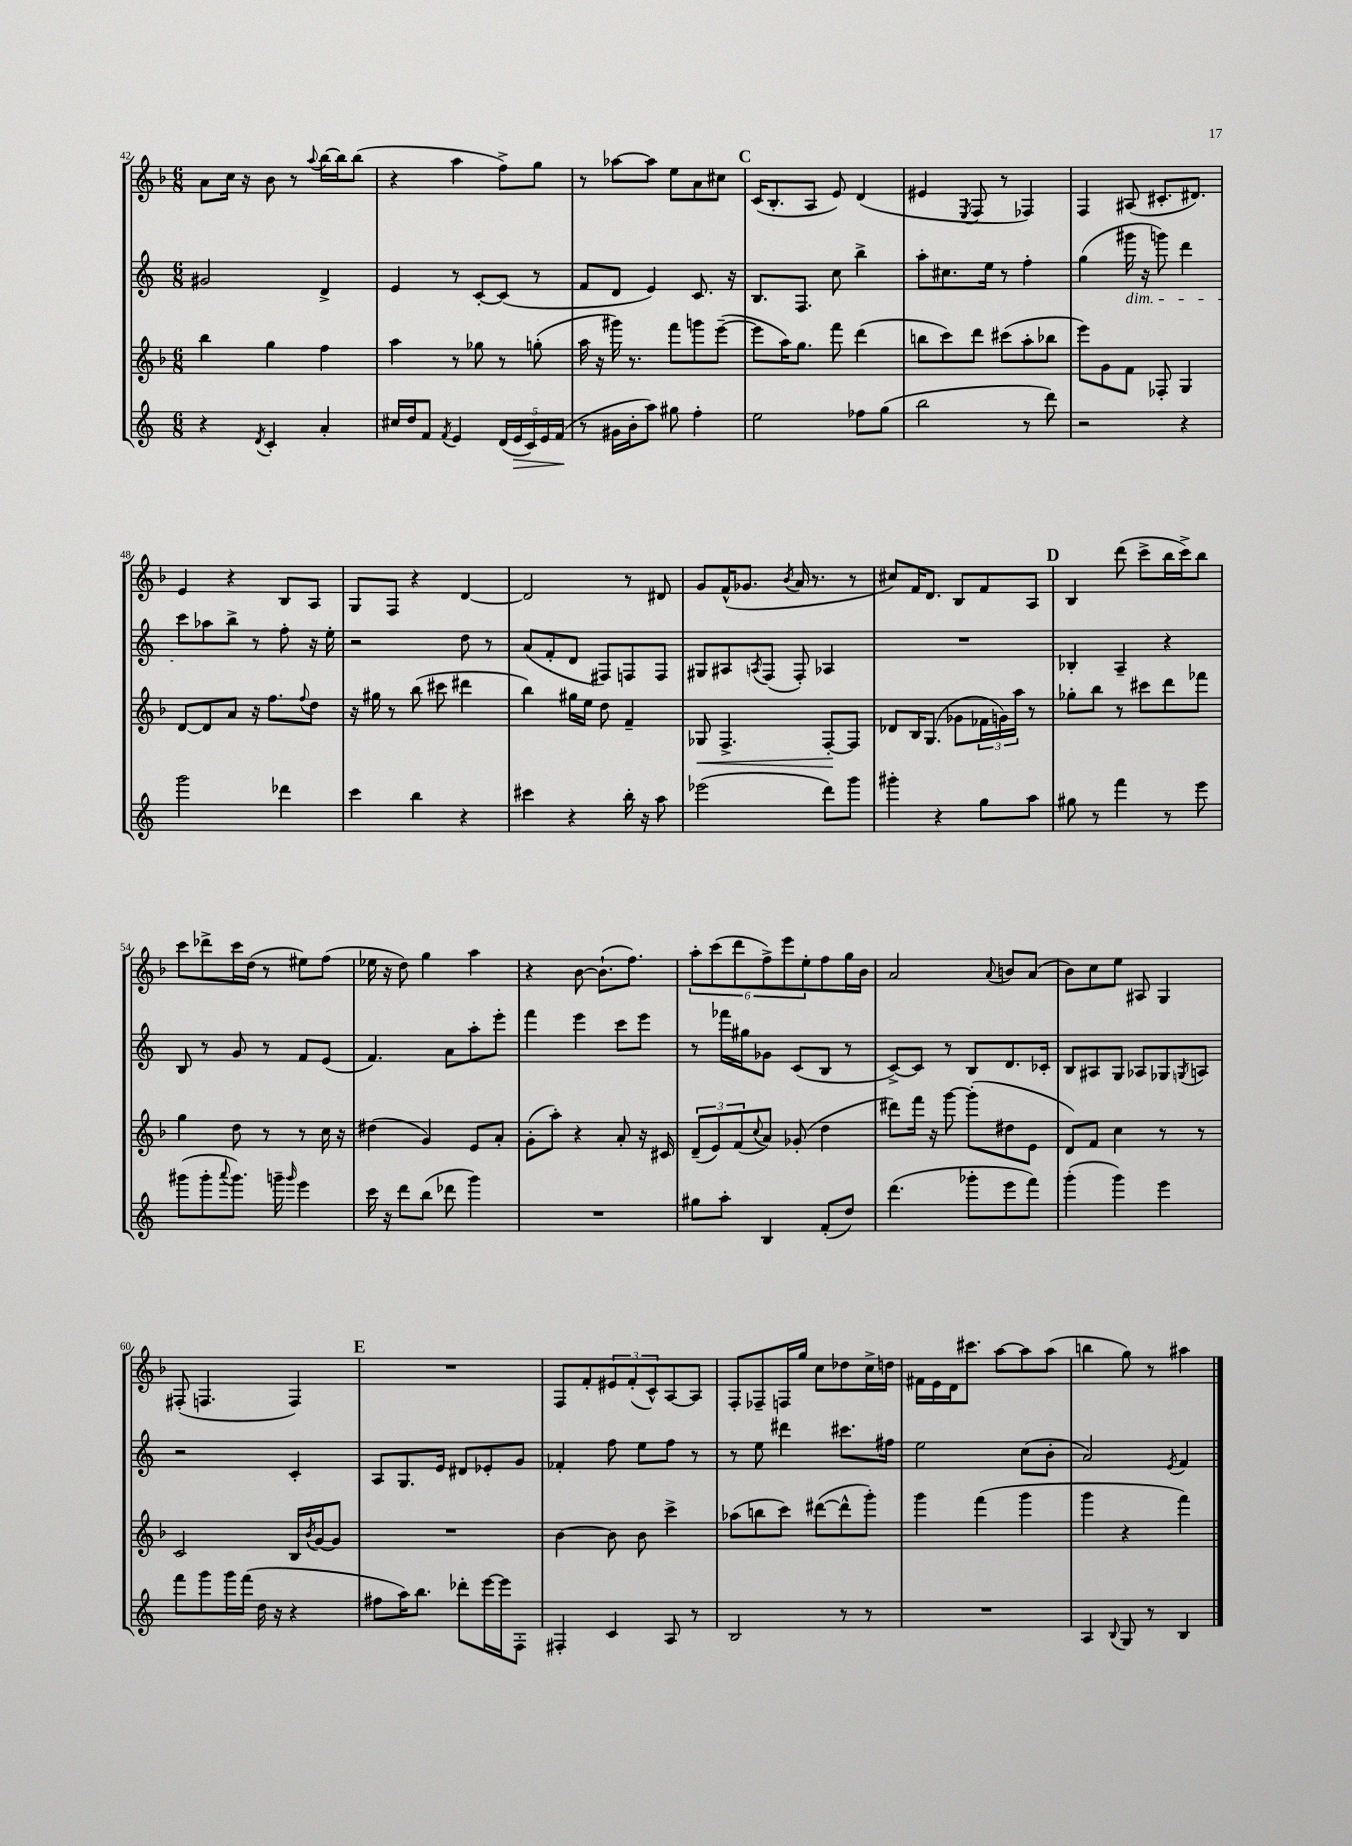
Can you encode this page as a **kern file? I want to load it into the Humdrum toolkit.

**kern	**dynam	**kern	**dynam	**kern	**kern
*part4	*part4	*part3	*part3	*part2	*part1
*staff4	*staff4	*staff3	*staff3	*staff2	*staff1
*clefG2	*	*clefG2	*	*clefG2	*clefG2
*k[]	*	*k[b-]	*	*k[]	*k[b-]
*M6/8	*	*M6/8	*	*M6/8	*M6/8
=42	=42	=42	=42	=42	=42
4r	.	4bb-\	.	2g#X/	8a\L
.	.	.	.	.	16cc\Jk
.	.	.	.	.	16r
8qd/	.	.	.	.	.
4c'/	.	4gg\	.	.	8b-\
.	.	.	.	.	8r
.	.	.	.	.	8qqaa/
4a'/	.	4ff\	.	4d^/	[16bb-\LL
.	.	.	.	.	16bb-\J]
.	.	.	.	.	(8bb-\J
=43	=43	=43	=43	=43	=43
16cc#X/LL	.	4aa\	.	4e/	4r
16dd/J	.	.	.	.	.
8f/J	.	.	.	.	.
8qf/	.	.	.	.	.
4e/	.	8r	.	8r	4aa\
.	.	8gg-X\	.	[8c'/L	.
(20d/LL	.	8r	.	(8c/J]	8ff^\L)
!	!LO:HP:b	!	!	!	!
20e/	>	.	.	.	.
20c/)	.	.	.	.	.
.	.	(8ggn'\	.	8r	8gg\J
20e/	.	.	.	.	.
(20f/JJ	.	.	.	.	.
.	]	.	.	.	.
=44	=44	=44	=44	=44	=44
8r	.	16aa\	.	8f/L	8r
.	.	16r	.	.	.
16g#X\LL	.	16ggg#X\)	.	8d/J	[8aa-X\L
16b'\J	.	8.r	.	.	.
8aa\J)	.	.	.	4e/)	8aa-\J]
8gg#X\	.	8fff\L	.	.	8ee\L
4ff'\	.	8gggn\	.	8.c/	8a\
.	.	([8eee~\J	.	.	8cc#X\J
.	.	.	.	16r	.
!!LO:REH:place=s1:t=C
=45	=45	=45	=45	=45	=45
2ee\	.	8eee\L]	.	8.B/L	(16c/KL
.	.	.	.	.	8.B-'/
.	.	16aa\K)	.	.	.
.	.	8.gg\J	.	8.F/J	.
.	.	.	.	.	8A/J
.	.	8fff\	.	8cc\	8e/)
8ff-X\L	.	(4ddd\	.	4bb^\	(4d/
(8gg\J	.	.	.	.	.
=46	=46	=46	=46	=46	=46
2bb\	.	8bbn\L	.	8aa'\L	4e#X/
.	.	8ccc\)	.	8.cc#X\	.
.	.	.	.	.	8qE/
.	.	8ddd\J	.	.	8F/
.	.	.	.	16ee\Jk	.
.	.	(8ccc#X\L	.	8r	8r
8r	.	8aa'\	.	4ff'\	4F-X/)
8ddd\)	.	8bb-X\J	.	.	.
=47	=47	=47	=47	=47	=47
2r	.	8eee\L)	.	(4gg\	4F/
.	.	8g\	.	.	.
!	!	!	!	!LO:TX:b:i:t=dim.	!
.	.	8f\J	.	16ggg#X\	(8A#X/
.	.	.	.	16r	.
.	.	8F-X'/	.	8gggn\)	8.c#X'/L
4r	.	4G/	.	4ddd\	.
.	.	.	.	.	8.d#X/J)
!!LO:LB:g=z
=48	=48	=48	=48	=48	=48
2ggg\	.	[8d/L	.	8ccc\L	4e/
.	.	8d/]	.	8aa-X\	.
.	.	8a/J	.	8bb^\J	4r
.	.	16r	.	8r	.
.	.	8.ff\L	.	.	.
4ddd-X\	.	.	.	8ff'\	8B-/L
.	.	8qqff/	.	.	.
.	.	8dd\J	.	16r	8A/J
.	.	.	.	16ee'\	.
=49	=49	=49	=49	=49	=49
4ccc\	.	16r	.	2r	8G/L
.	.	16gg#X\	.	.	.
.	.	8r	.	.	8F/J
4bb\	.	(8bb-\	.	.	4r
.	.	8ccc#X\	.	.	.
4r	.	4ddd#X\	.	8dd\	[4d/
.	.	.	.	8r	.
=50	=50	=50	=50	=50	=50
4ccc#X\	.	4bb-\)	.	(8a/L	2d/]
.	.	.	.	8f'/	.
4r	.	16gg#X\LL	.	8d/J	.
.	.	16ee\JJ	.	.	.
.	.	8dd\	.	8F#X/L)	.
16bb'\	.	4f~/	.	8Fn/	8r
16r	.	.	.	.	.
8aa\	.	.	.	8F/J	8d#X/
=51	=51	=51	=51	=51	=51
!	!	!	!LO:HP:b	!	!
(2eee-X\	.	8G-X/	<	8G#X/L	8g/L
.	.	4.F^/	.	8A#X/	(16f^^/K
.	.	.	.	.	8.g-X/J
.	.	.	.	8qAn/	.
.	.	.	.	(8F/J	.
.	.	.	.	.	8qb-/
.	.	.	.	8F'/)	16a/
.	.	.	.	.	8.r
8ddd\L)	.	[8F'/L	.	4A-X/	.
8ggg\J	.	8F/J]	[	.	8r
=52	=52	=52	=52	=52	=52
4ggg#X'\	.	8d-X/L	.	2.r	8cc#X/L)
.	.	16B-/K	.	.	16f/K
.	.	(8.G/J	.	.	8.d/J
4r	.	.	.	.	.
.	.	8g-X\L	.	.	8B-/L
8gg\L	.	24f-X\L	.	.	8f/
.	.	24gn\)	.	.	.
.	.	24aa\JJ	.	.	.
8aa\J	.	8r	.	.	8A/J
!!LO:REH:place=s1:t=D
=53	=53	=53	=53	=53	=53
8gg#X\	.	8gg-X'\L	.	4B-X'/	4B-/
8r	.	8bb-\J	.	.	.
4fff\	.	8r	.	4A~/	(8ddd\
.	.	8ccc#X\L	.	.	8ccc^\L
8r	.	8ddd\	.	4r	16bb-\L
.	.	.	.	.	16ccc^\J)
8eee\	.	8fff-X\J	.	.	8bb-\J
!!LO:LB:g=z
=54	=54	=54	=54	=54	=54
(8ggg#X\L	.	4gg\	.	8B/	8ccc\L
8ggg#'\	.	.	.	8r	8ddd-X^\
8qqaaa/	.	.	.	.	.
8.ggg#\J)	.	8dd\	.	8g/	16ccc\L
.	.	.	.	.	(16dd\JJ
.	.	8r	.	8r	8r
16gggn~\	.	.	.	.	.
16qqggg/	.	.	.	.	.
4eee\	.	8r	.	8f/L	8ee#X\L)
.	.	16cc\	.	(8e/J	(8ff\J
.	.	16r	.	.	.
=55	=55	=55	=55	=55	=55
16ccc\	.	(4dd#X\	.	4.f/)	16ee-X\
16r	.	.	.	.	16r
8ddd\L	.	.	.	.	8dd\)
(8bb\J	.	4g/)	.	.	4gg\
8ddd-X\	.	.	.	8a\L	.
4ggg\)	.	8e/L	.	8aa'\	4aa\
.	.	8a'/J	.	8eee'\J	.
=56	=56	=56	=56	=56	=56
2.r	.	(8g'\L	.	4fff\	4r
.	.	8aa'\J)	.	.	.
.	.	4r	.	4eee\	[8b-\
.	.	.	.	.	(8.b-`\L]
.	.	8a'/	.	8ccc\L	.
.	.	.	.	.	8.ff\J)
.	.	16r	.	8eee\J	.
.	.	16c#X/	.	.	.
=57	=57	=57	=57	=57	=57
8gg#X\L	.	(12d~/L	.	8r	12aa'\L
.	.	12e/)	.	.	(12ccc\
8aa'\J	.	.	.	16fff-X\LL	.
.	.	(12f/	.	.	12ddd\
.	.	.	.	16gg#X\J	.
.	.	8qqcc/	.	.	.
4B/	.	8a/J)	.	8g-X\J	12ff^\)
.	.	.	.	.	12eee\
.	.	(8g-X'/	.	(8c/L	.
.	.	.	.	.	12ee'\
(8f'/L	.	4dd\	.	8B/J	8ff\
8dd/J)	.	.	.	8r	16gg\L
.	.	.	.	.	16b-\JJ
=58	=58	=58	=58	=58	=58
(4.ddd\	.	8ddd#X\L)	.	[8c^/L)	2a/
.	.	16fff\Jk	.	8c/J]	.
.	.	16r	.	.	.
.	.	[8ggg\	.	8r	.
8ggg-X'\L	.	(8ggg'\L]	.	8B/L	.
.	.	.	.	.	8qqa/
8eee\	.	8dd#X\	.	8.d/	8bn/L
8fff\J)	.	8e\J	.	.	(8a/J
.	.	.	.	16c-X'/Jk	.
=59	=59	=59	=59	=59	=59
(4ggg'\	.	8d/L)	.	8B/L	8b-\L)
.	.	8f/J	.	8A#X/	8cc\
4ggg\)	.	4cc\	.	8G/J	8ee\J
.	.	.	.	8A-X/L	8A#X/
4eee\	.	8r	.	8G-X/	4G/
.	.	.	.	8qGn/	.
.	.	8r	.	8An/J	.
!!LO:LB:g=z
=60	=60	=60	=60	=60	=60
8fff\L	.	2c/	.	2r	(8F#X'/
8ggg\	.	.	.	.	4.Fn/
16ggg\L	.	.	.	.	.
(16fff\JJ	.	.	.	.	.
16dd\	.	.	.	.	.
16r	.	.	.	.	.
4r	.	16B-/LL	.	4c'/	4F/)
.	.	8qb-/	.	.	.
.	.	[16g/J	.	.	.
.	.	8g/J]	.	.	.
!!LO:REH:place=s1:t=E
=61	=61	=61	=61	=61	=61
8ff#X\L	.	2.r	.	8A/L	2.r
16aa\K)	.	.	.	8.G/	.
8.bb\J	.	.	.	.	.
.	.	.	.	16e/Jk	.
8ddd-X'\L	.	.	.	8d#X/L	.
[16eee\L	.	.	.	8e-X'/	.
16eee\J]	.	.	.	.	.
8F'\J	.	.	.	8g/J	.
=62	=62	=62	=62	=62	=62
4F#X'/	.	[4b-\	.	4f-X'/	8F/L
.	.	.	.	.	8f'/
4c/	.	8b-\]	.	8ff\	12e#X/
.	.	.	.	.	(12f'/
.	.	8b-\	.	8ee\L	.
.	.	.	.	.	12c^^/)
8A/	.	4ccc^\	.	8ff\J	[8A/
8r	.	.	.	8r	8A/J]
=63	=63	=63	=63	=63	=63
2B/	.	(8aa-X\L	.	8r	8F'/L
.	.	8bbn\	.	8ee\	8F-X~/
.	.	8ccc\J)	.	4ddd#X\	16Fn/L
.	.	.	.	.	16gg/JJ
.	.	([8ddd#X\L	.	.	8cc\L
8r	.	8ddd#^^\]	.	8.ccc#X\L	8dd-X\
8r	.	8ggg'\J)	.	.	16cc^\L
.	.	.	.	16ff#X\Jk	16ddn\JJ
=64	=64	=64	=64	=64	=64
2.r	.	4ggg\	.	2ee\	16f#X\LL
.	.	.	.	.	16e\
.	.	.	.	.	16d\J
.	.	.	.	.	8.ccc#X\J
.	.	(4fff\	.	.	.
.	.	.	.	.	[8aa\L
.	.	4ggg\	.	(8cc\L	8aa\]
.	.	.	.	8b'\J	(8aa\J
=65	=65	=65	=65	=65	=65
4A/	.	4ggg\	.	2a/)	4bbn\
8qqB/	.	.	.	.	.
8G/	.	4r	.	.	8gg\)
8r	.	.	.	.	8r
.	.	.	.	8qe/	.
4B/	.	4fff\)	.	4f/	4aa#X\
==	==	==	==	==	==
*-	*-	*-	*-	*-	*-
